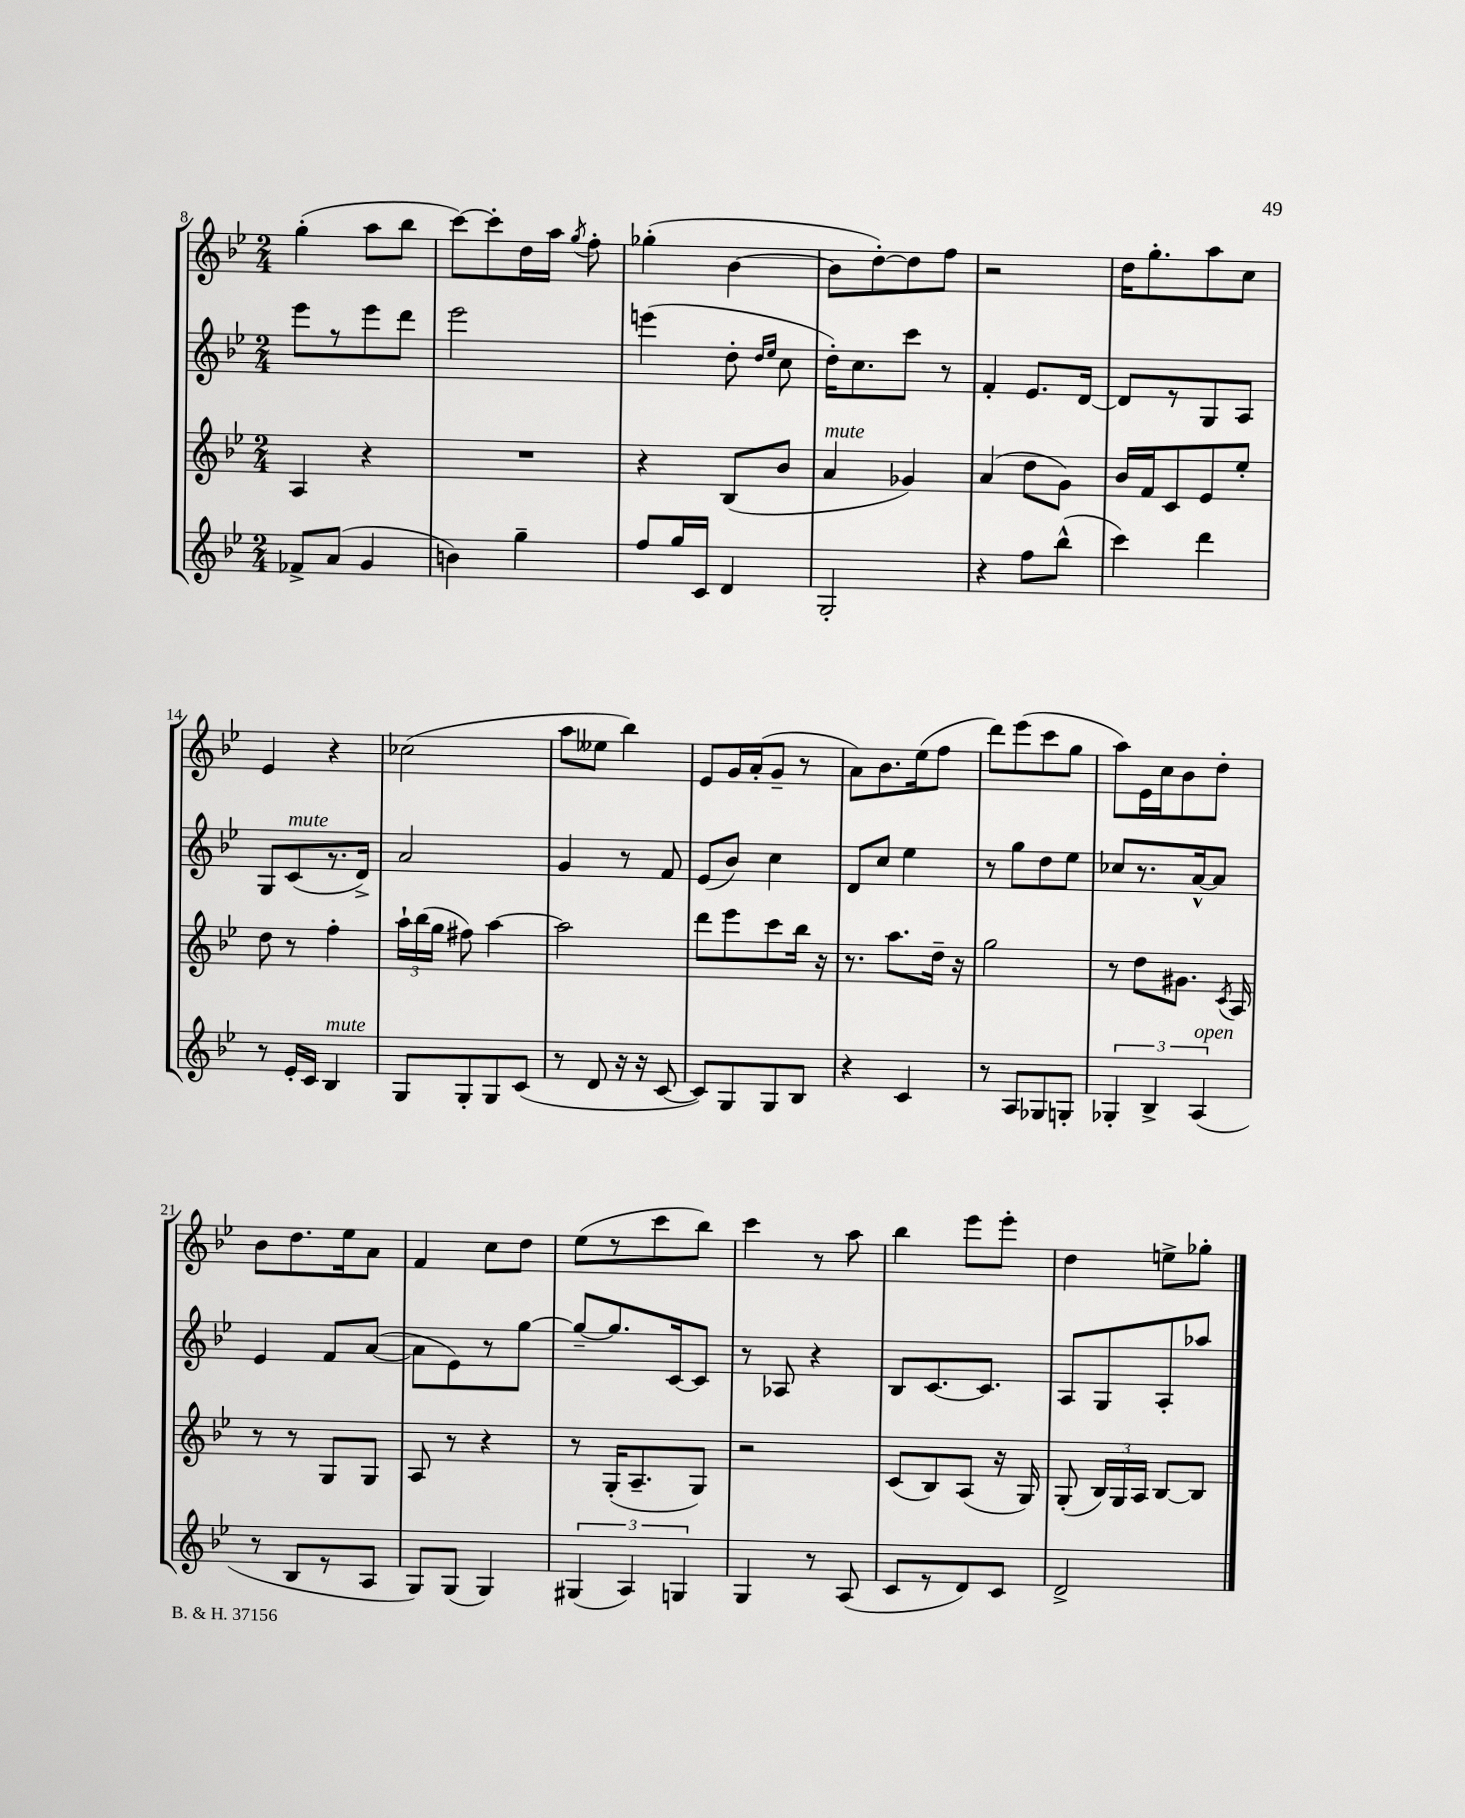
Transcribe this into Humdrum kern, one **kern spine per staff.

**kern	**kern	**kern	**kern
*part4	*part3	*part2	*part1
*staff4	*staff3	*staff2	*staff1
*clefG2	*clefG2	*clefG2	*clefG2
*k[b-e-]	*k[b-e-]	*k[b-e-]	*k[b-e-]
*M2/4	*M2/4	*M2/4	*M2/4
=8	=8	=8	=8
8f-X^/L	4A/	8eee-\L	(4gg'\
(8a/J	.	8r	.
4g/	4r	8eee-\	8aa\L
.	.	8ddd\J	8bb-\J
=9	=9	=9	=9
4bn\)	2r	2eee-\	[8ccc\L)
.	.	.	8ccc'\]
4gg~\	.	.	16dd\L
.	.	.	16aa\JJ
.	.	.	8qgg/
.	.	.	8ff'\
=10	=10	=10	=10
8ff/L	4r	(4eeen\	(4gg-X'\
16gg/L	.	.	.
16c/JJ	.	.	.
4d/	(8B-/L	8dd'\	[4b-\
.	.	16qqdd/LL	.
.	.	16qqee-/JJ	.
.	8b-/J	8cc\	.
=11	=11	=11	=11
!	!LO:TX:a:i:t=mute	!	!
2G'/	4a/	16dd'\KL)	8b-\L]
.	.	8.cc\	.
.	.	.	[8dd'\)
.	4g-X/)	8ccc\J	8dd\]
.	.	8r	8ff\J
=12	=12	=12	=12
4r	(4a/	4f'/	2r
8ff\L	8dd\L	8.e-/L	.
(8bb-^^\J	8g\J)	.	.
.	.	[16d/Jk	.
=13	=13	=13	=13
4ccc\)	16b-/LL	8d/L]	16dd\KL
.	16f/J	.	8.gg'\
.	8c/	8r	.
4ddd\	8e-/	8G/	8aa\
.	8ee-'/J	8A/J	8cc\J
!!LO:LB:g=z
=14	=14	=14	=14
8r	8dd\	8G/L	4e-/
!	!	!LO:TX:a:i:t=mute	!
16e-'/LL	8r	(8c/	.
16c/JJ	.	.	.
!LO:TX:a:i:t=mute	!	!	!
4B-/	4ff'\	8.r	4r
.	.	16d^/Jk)	.
=15	=15	=15	=15
8G/L	24aa`\LL	2a/	(2cc-X\
.	(24bb-\	.	.
.	24gg\JJ	.	.
8G'/	8ff#X\)	.	.
8G/	[4aa\	.	.
(8c/J	.	.	.
=16	=16	=16	=16
8r	2aa\]	4g/	8aa\L
8d/	.	.	8ee--X\J
16r	.	8r	4bb-\)
16r	.	.	.
[8c/	.	8f/	.
=17	=17	=17	=17
8c/L])	8ddd\L	(8e-/L	8e-/L
8G/	8eee-\	8b-/J)	16g/L
.	.	.	(16a'/J
8G/	8ccc\	4cc\	8g~/J
8B-/J	16bb-\Jk	.	8r
.	16r	.	.
=18	=18	=18	=18
4r	8.r	8d/L	8a\L)
.	.	8cc/J	8.b-\
.	8.aa\L	.	.
4c/	.	4ee-\	.
.	.	.	(16ee-\k
.	16dd~\Jk	.	8ff\J
.	16r	.	.
=19	=19	=19	=19
8r	2gg\	8r	8ddd\L)
8A/L	.	8gg\L	(8eee-\
8G-X/	.	8dd\	8ccc\
8Gn'/J	.	8ee-\J	8gg\J
=20	=20	=20	=20
6G-X'/	8r	8cc-X/L	8aa\L)
.	8dd\L	8.r	16e-\L
6B-^/	.	.	.
.	.	.	16cc\J
.	8.g#X\J	.	8b-\
.	.	[16a^^/k	.
!LO:TX:a:i:t=open	!	!	!
(6A/	.	.	.
.	.	8a/J]	8dd'\J
.	8qc/	.	.
.	16A/	.	.
!!LO:LB:g=z
=21	=21	=21	=21
8r	8r	4e-/	8b-\L
8B-/L	8r	.	8.dd\
8r	8G/L	8f/L	.
.	.	.	16ee-\k
8A/J	8G/J	([8a/J	8a\J
=22	=22	=22	=22
8G/L)	8A/	8a\L]	4f/
(8G/J	8r	8e-\)	.
4G/)	4r	8r	8cc\L
.	.	[8gg\J	8dd\J
=23	=23	=23	=23
(6G#X/	8r	8gg~/L_	(8ee-\L
.	(16G'/KL	8.gg/]	8r
6A/)	.	.	.
.	8.A~/	.	.
.	.	.	8ccc\
.	.	[16c/k	.
6Gn/	.	.	.
.	8G/J)	8c/J]	8bb-\J)
=24	=24	=24	=24
4G/	2r	8r	4ccc\
.	.	8A-X/	.
8r	.	4r	8r
(8A/	.	.	8aa\
=25	=25	=25	=25
8c/L	(8c/L	8B-/L	4bb-\
8r	8B-/)	[8.c/	.
8d/)	(8A/J	.	8eee-\L
.	.	8.c/J]	.
8c/J	16r	.	8eee-'\J
.	16G/)	.	.
=26	=26	=26	=26
2d^/	(8G'/	8A/L	4dd\
.	24B-/LL)	8G/	.
.	24G/	.	.
.	24A/JJ	.	.
.	[8B-/L	8A'/	8een^\L
.	8B-/J]	8aa-X/J	8gg-X'\J
==	==	==	==
*-	*-	*-	*-
